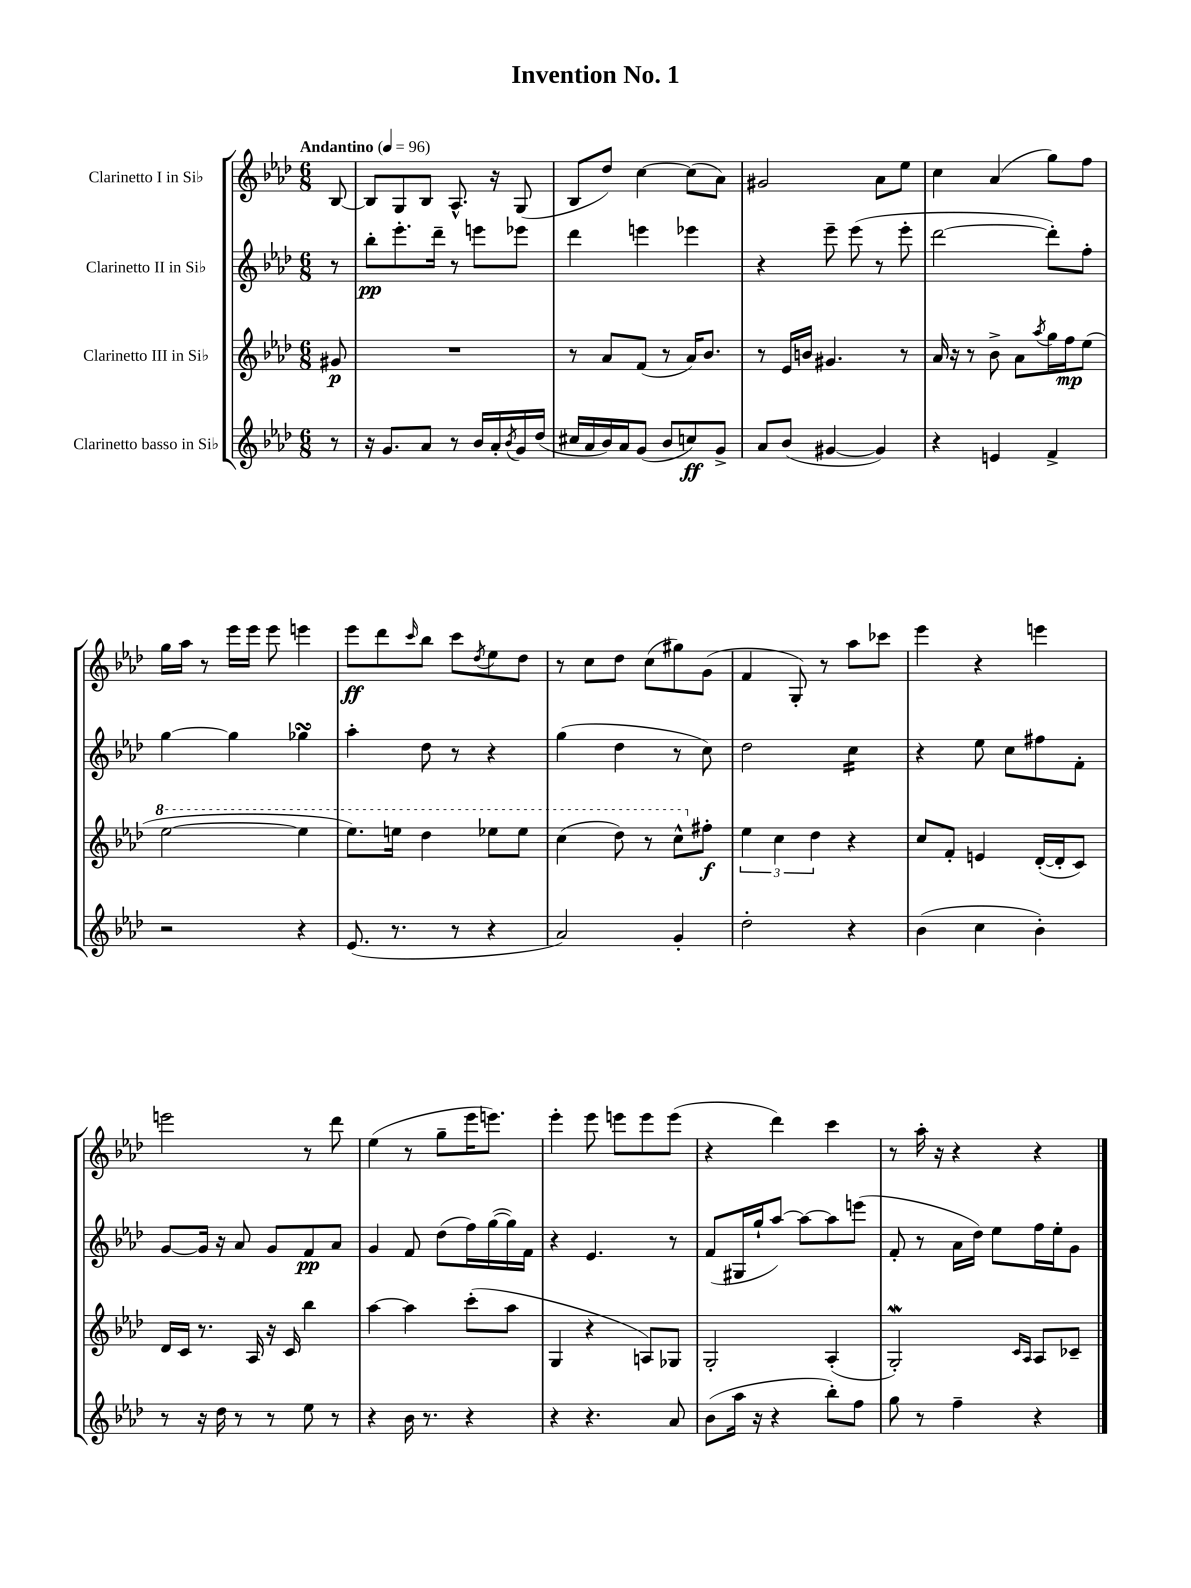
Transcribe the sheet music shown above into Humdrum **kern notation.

**kern	**dynam	**kern	**dynam	**kern	**dynam	**kern	**dynam
*part4	*part4	*part3	*part3	*part2	*part2	*part1	*part1
*staff4	*staff4	*staff3	*staff3	*staff2	*staff2	*staff1	*staff1
*I"Clarinetto basso in Si♭	*	*I"Clarinetto III in Si♭	*	*I"Clarinetto II in Si♭	*	*I"Clarinetto I in Si♭	*
*clefG2	*	*clefG2	*	*clefG2	*	*clefG2	*
*k[b-e-a-d-]	*	*k[b-e-a-d-]	*	*k[b-e-a-d-]	*	*k[b-e-a-d-]	*
*M6/8	*	*M6/8	*	*M6/8	*	*M6/8	*
*MM96	*	*MM96	*	*MM96	*	*MM96	*
=	=	=	=	=	=	=	=
!	!	!	!	!	!	!LO:TX:a:B:t=Andantino	!
8r	.	8g#X/	p	8r	.	[8B-/	.
=1	=1	=1	=1	=1	=1	=1	=1
16r	.	2.r	.	8bb-'\L	pp	8B-/L]	.
8.g/L	.	.	.	.	.	.	.
.	.	.	.	8.eee-'\	.	8G/	.
8a-/J	.	.	.	.	.	8B-/J	.
.	.	.	.	16ddd-~\Jk	.	.	.
8r	.	.	.	8r	.	8.A-^^/	.
16b-/LL	.	.	.	8eeen\L	.	.	.
16a-'/	.	.	.	.	.	16r	.
8qb-/	.	.	.	.	.	.	.
16g/	.	.	.	8eee-X\J	.	(8G/	.
(16dd-/JJ	.	.	.	.	.	.	.
=2	=2	=2	=2	=2	=2	=2	=2
16cc#X/LL	.	8r	.	4ddd-\	.	8B-/L	.
16a-/	.	.	.	.	.	.	.
16b-/)	.	8a-/L	.	.	.	8dd-/J)	.
16a-/J	.	.	.	.	.	.	.
(8g/J	.	(8f/J	.	4eeen\	.	[4cc\	.
8b-/L	.	8r	.	.	.	.	.
8ccn/)	ff	16a-/KL)	.	4eee-X\	.	(8cc\L]	.
.	.	8.b-/J	.	.	.	.	.
8g^/J	.	.	.	.	.	8a-\J)	.
=3	=3	=3	=3	=3	=3	=3	=3
8a-/L	.	8r	.	4r	.	2g#X/	.
(8b-/J	.	16e-/LL	.	.	.	.	.
.	.	16bn/JJ	.	.	.	.	.
[4g#X/	.	4.g#X/	.	8eee-~\	.	.	.
.	.	.	.	(8eee-\	.	.	.
4g#/])	.	.	.	8r	.	8a-\L	.
.	.	8r	.	8eee-'\	.	8ee-\J	.
=4	=4	=4	=4	=4	=4	=4	=4
4r	.	16a-/	.	[2ddd-\	.	4cc\	.
.	.	16r	.	.	.	.	.
.	.	8r	.	.	.	.	.
4en/	.	8b-^\	.	.	.	(4a-/	.
.	.	8a-\L	.	.	.	.	.
.	.	8qaa-/	.	.	.	.	.
4f^/	.	16gg\L	.	8ddd-'\L])	.	8gg\L)	.
.	.	16ff\J	mp	.	.	.	.
.	.	(8ee-\J	.	8ff'\J	.	8ff\J	.
!!LO:LB:g=z
=5	=5	=5	=5	=5	=5	=5	=5
*	*	*8va	*	*	*	*	*
2r	.	[2eee-\	.	[4gg\	.	16gg\LL	.
.	.	.	.	.	.	16aa-\JJ	.
.	.	.	.	.	.	8r	.
.	.	.	.	4gg\]	.	16eee-\LL	.
.	.	.	.	.	.	16eee-\JJ	.
.	.	.	.	.	.	8eee-\	.
4r	.	4eee-\]	.	4gg-XsSSs\	.	4eeen\	.
=6	=6	=6	=6	=6	=6	=6	=6
(8.e-/	.	8.eee-\L)	.	4aa-'\	.	8eee-\L	ff
.	.	.	.	.	.	8ddd-\	.
8.r	.	16eeen\Jk	.	.	.	.	.
.	.	.	.	.	.	16qqccc/	.
.	.	4ddd-\	.	8dd-\	.	8bb-\J	.
8r	.	.	.	8r	.	8ccc\L	.
.	.	.	.	.	.	8qdd-/	.
4r	.	8eee-X\L	.	4r	.	8ee-\	.
.	.	8eee-\J	.	.	.	8dd-\J	.
=7	=7	=7	=7	=7	=7	=7	=7
2a-/)	.	(4ccc\	.	(4gg\	.	8r	.
.	.	.	.	.	.	8cc\L	.
.	.	8ddd-\)	.	4dd-\	.	8dd-\J	.
.	.	8r	.	.	.	(8cc\L	.
4g'/	.	8ccc^^\L	.	8r	.	8gg#X\)	.
*	*	*X8va	*	*	*	*	*
.	.	8ff#X'\J	f	8cc\)	.	(8g\J	.
=8	=8	=8	=8	=8	=8	=8	=8
2dd-'\	.	6ee-\	.	2dd-\	.	4f/	.
.	.	6cc\	.	.	.	.	.
.	.	.	.	.	.	8G'/)	.
.	.	6dd-\	.	.	.	.	.
.	.	.	.	.	.	8r	.
*	*	*	*	*tremolo	*	*	*
4r	.	4r	.	16cc\LL	.	8aa-\L	.
.	.	.	.	16cc\	.	.	.
.	.	.	.	16cc\	.	8ccc-X\J	.
.	.	.	.	16cc\JJ	.	.	.
*	*	*	*	*Xtremolo	*	*	*
=9	=9	=9	=9	=9	=9	=9	=9
(4b-\	.	8cc/L	.	4r	.	4eee-\	.
.	.	8f'/J	.	.	.	.	.
4cc\	.	4en/	.	8ee-\	.	4r	.
.	.	.	.	8cc\L	.	.	.
4b-'\)	.	([16d-'/LL	.	8ff#X\	.	4eeen\	.
.	.	16d-'/J]	.	.	.	.	.
.	.	8c/J)	.	8f'\J	.	.	.
!!LO:LB:g=z
=10	=10	=10	=10	=10	=10	=10	=10
8r	.	16d-/LL	.	[8g/L	.	2eeen\	.
.	.	16c/JJ	.	.	.	.	.
16r	.	8.r	.	16g/Jk]	.	.	.
16dd-\	.	.	.	16r	.	.	.
8r	.	.	.	8a-/	.	.	.
.	.	16A-/	.	.	.	.	.
8r	.	16r	.	8g/L	.	.	.
.	.	16c/	.	.	.	.	.
8ee-\	.	4bb-\	.	8f/	pp	8r	.
8r	.	.	.	8a-/J	.	8ddd-\	.
=11	=11	=11	=11	=11	=11	=11	=11
4r	.	[4aa-\	.	4g/	.	(4ee-\	.
16b-\	.	4aa-\]	.	8f/	.	8r	.
8.r	.	.	.	.	.	.	.
.	.	.	.	(8dd-\L	.	8gg~\L	.
4r	.	(8ccc'\L	.	16ff\L)	.	16eee-\K	.
.	.	.	.	([16gg\	.	8.eeen\J)	.
.	.	8aa-\J	.	16gg\])	.	.	.
.	.	.	.	16f\JJ	.	.	.
=12	=12	=12	=12	=12	=12	=12	=12
4r	.	4G/	.	4r	.	4eee-'\	.
4.r	.	4r	.	4.e-/	.	8eee-\	.
.	.	.	.	.	.	8eeen\L	.
.	.	8An/L)	.	.	.	8eee\	.
8a-/	.	8G-X/J	.	8r	.	(8eee\J	.
=13	=13	=13	=13	=13	=13	=13	=13
(8b-\L	.	2G'/	.	(8f/L	.	4r	.
16aa-\Jk	.	.	.	16G#X/L	.	.	.
16r	.	.	.	16gg`/J	.	.	.
4r	.	.	.	[8aa-/J)	.	4ddd-\)	.
.	.	.	.	8aa-\L_	.	.	.
8bb-'\L)	.	(4A-'/	.	8aa-\]	.	4ccc\	.
8ff\J	.	.	.	(8eeen\J	.	.	.
=14	=14	=14	=14	=14	=14	=14	=14
8gg\	.	2GW'/)	.	8f'/	.	8r	.
8r	.	.	.	8r	.	16aa-'\	.
.	.	.	.	.	.	16r	.
4ff~\	.	.	.	16a-\LL	.	4r	.
.	.	.	.	16dd-\JJ)	.	.	.
.	.	.	.	8ee-\L	.	.	.
.	.	16qqc/LL	.	.	.	.	.
.	.	16qqA-/JJ	.	.	.	.	.
4r	.	8A-/L	.	16ff\L	.	4r	.
.	.	.	.	16ee-'\J	.	.	.
.	.	8c-X~/J	.	8g\J	.	.	.
==	==	==	==	==	==	==	==
*-	*-	*-	*-	*-	*-	*-	*-
